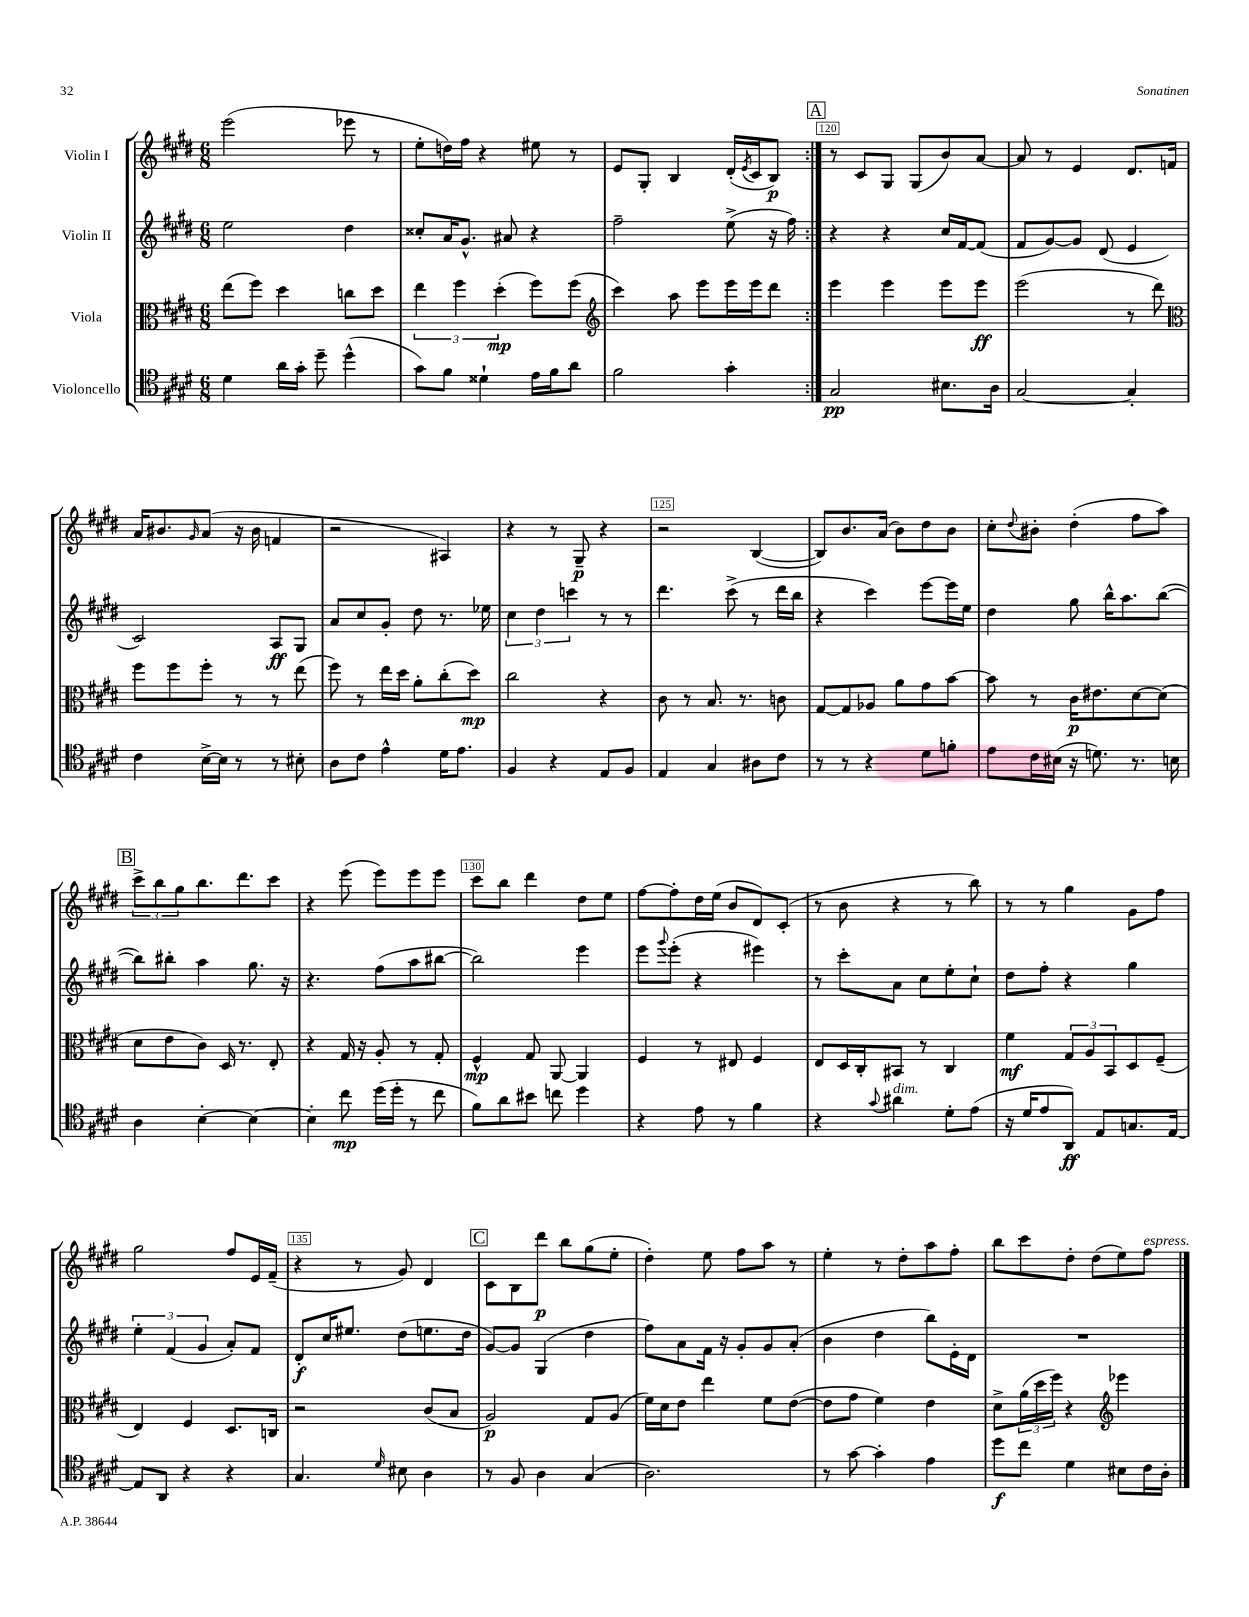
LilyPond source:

<<
\new StaffGroup <<
\new Staff = "s0" \with { instrumentName = "Violin I" } {
    \clef treble \key e \major \numericTimeSignature \time 6/8
    \repeat volta 2 { e'''2( ees'''8 r8 |
    e''8-. d''16) fis''16 r4 eis''8 r8 |
    e'8 gis8-. b4 dis'16-.( \acciaccatura { e'8 } cis'16 b8\p) | }
    \mark \markup { \box "A" } r8 cis'8 gis8 gis8( b'8) a'8~ |
    a'8 r8 e'4 dis'8. f'16 |
    a'16 bis'8. \grace { gis'16 } a'8( r16 bis'16 f'4 |
    r2 ais4) |
    r4 r8 gis8--\p r4 |
    r2 b4~( |
    b8) b'8. a'16( b'8) dis''8 b'8 |
    cis''8-. \appoggiatura { dis''8 } bis'8-. dis''4-.( fis''8 a''8) |
    \mark \markup { \box "B" } \tuplet 3/2 { cis'''8-> b''8 gis''8 } b''8. dis'''8. cis'''8 |
    r4 e'''8( e'''8) e'''8 e'''8 |
    cis'''8 b''8 dis'''4 dis''8 e''8 |
    fis''8~ fis''8-. dis''16 e''16( b'8 dis'8) cis'8-.( |
    r8 b'8 r4 r8 b''8) |
    r8 r8 gis''4 gis'8 fis''8 |
    gis''2 fis''8 e'16 fis'16--( |
    r4 r8 gis'8) dis'4 |
    \mark \markup { \box "C" } cis'8 b8 dis'''8\p b''8 gis''8( e''8-. |
    dis''4-.) e''8 fis''8 a''8 r8 |
    e''4-. r8 dis''8-. a''8 fis''8-. |
    b''8 cis'''8 dis''8-. dis''8( e''8) fis''8^\markup { \italic "espress." } \bar "|." |
}
\new Staff = "s1" \with { instrumentName = "Violin II" } {
    \clef treble \key e \major \numericTimeSignature \time 6/8
    \repeat volta 2 { e''2 dis''4 |
    cisis''8-. a'16 gis'8.-^ ais'8 r4 |
    fis''2-- e''8->( r16 fis''16) | }
    \mark \markup { \box "A" } r4 r4 cis''16 fis'16~ fis'8( |
    fis'8 gis'8~) gis'8 dis'8( e'4 |
    cis'2) a8\ff gis8 |
    a'8 cis''8 gis'8-. dis''8 r8. ees''16 |
    \tuplet 3/2 { cis''4 dis''4 c'''4 } r8 r8 |
    dis'''4. cis'''8->( r8 dis'''16 b''16 |
    r4 cis'''4) e'''8~ e'''16 e''16 |
    dis''4 gis''8 b''16-^ a''8. b''8~( |
    \mark \markup { \box "B" } b''8) bis''8-. a''4 gis''8. r16 |
    r4. fis''8( a''8 bis''8~ |
    bis''2) e'''4 |
    e'''8 \appoggiatura { gis'''8 } e'''8-.( r4 eis'''4) |
    r8 cis'''8-. a'8 cis''8 e''8-. cis''8-! |
    dis''8 fis''8-. r4 gis''4 |
    \tuplet 3/2 { e''4-. fis'4( gis'4 } a'8-.) fis'8 |
    dis'8-.\f cis''16 eis''8. dis''8( e''8. dis''16 |
    \mark \markup { \box "C" } gis'8~) gis'8 gis4( dis''4 |
    fis''8) a'8 fis'16 r16 gis'8-. gis'8 a'8-.( |
    b'4 dis''4 b''8) e'16-. dis'16 |
    R2. \bar "|." |
}
\new Staff = "s2" \with { instrumentName = "Viola" } {
    \clef alto \key e \major \numericTimeSignature \time 6/8
    \repeat volta 2 { e''8( fis''8) dis''4 c''8 dis''8 |
    \tuplet 3/2 { e''4 fis''4 dis''4-.\mp( } fis''8) fis''8( |
    \clef treble cis'''4) a''8 e'''8 e'''16 e'''16 dis'''8 | }
    \mark \markup { \box "A" } e'''4 e'''4 e'''8 e'''8\ff |
    e'''2( r8 dis'''8) |
    \clef alto fis''8 fis''8 fis''8-. r8 r8 e''8( |
    fis''8) r8 e''16 dis''16 a'8-. cis''8-.( dis''8\mp) |
    cis''2 r4 |
    cis'8 r8 b8. r8. c'8 |
    gis8~ gis8 aes8 a'8 gis'8 b'8~ |
    b'8 r8 cis'16\p eis'8. dis'8~ dis'8( |
    \mark \markup { \box "B" } dis'8 e'8 cis'8) dis16 r8. e8-. |
    r4 gis16 r16 a8-. r8 gis8-. |
    fis4-^\mp gis8 a,8~ a,4 |
    fis4 r8 eis8 fis4 |
    e8 dis16 cis16-. bis,8 r8 cis4 |
    fis'4\mf \tuplet 3/2 { gis8 a8 b,8 } dis8 fis8--( |
    e4) fis4 dis8. c16 |
    r2 cis'8( b8 |
    \mark \markup { \box "C" } a2\p) gis8 a8( |
    fis'16) dis'16 e'8 e''4 fis'8 e'8~( |
    e'8 gis'8 fis'4) e'4 |
    dis'8-> \tuplet 3/2 { a'16( dis''16 fis''16) } r4 \clef treble ees'''4 \bar "|." |
}
\new Staff = "s3" \with { instrumentName = "Violoncello" } {
    \clef tenor \key e \major \numericTimeSignature \time 6/8
    \repeat volta 2 { dis'4 a'16 gis'16-. dis''8-- dis''4-^( |
    gis'8) fis'8 disis'4-! e'16 fis'16 a'8 |
    fis'2 gis'4-. | }
    \mark \markup { \box "A" } gis2\pp bis8. a16 |
    gis2~ gis4-. |
    cis'4 b16~-> b16 r8 r8 bis8-. |
    a8 cis'8 e'4-^ dis'16 e'8. |
    fis4 r4 e8 fis8 |
    e4 gis4 ais8 cis'8 |
    r8 r8 r4 dis'8 f'8-. |
    e'8 cis'16 bis16( r16 d'8.) r8. b16 |
    \mark \markup { \box "B" } a4 b4~-. b4~ |
    b4-. cis''8\mp dis''16( dis''16-. r8 cis''8 |
    fis'8) a'8 bis'8 c''8 dis''4 |
    r4 e'8 r8 fis'4 |
    r4 \appoggiatura { gis'8 } ais'4^\markup { \italic "dim." } dis'8-. e'8( |
    r16 dis'16 e'8 a,8\ff) e8 g8. e16~ |
    e8 a,8 r4 r4 |
    gis4. \grace { dis'16 } bis8 a4 |
    \mark \markup { \box "C" } r8 fis8 a4 gis4( |
    a2.) |
    r8 gis'8~ gis'4-. e'4 |
    dis''8\f cis''8 dis'4 bis8 cis'16 a16-. \bar "|." |
}
>>
>>
\layout { \context { \Score currentBarNumber = #117 \override BarNumber.break-visibility = ##(#f #t #t) barNumberVisibility = #(every-nth-bar-number-visible 5) \override BarNumber.stencil = #(make-stencil-boxer 0.1 0.3 ly:text-interface::print) } }
